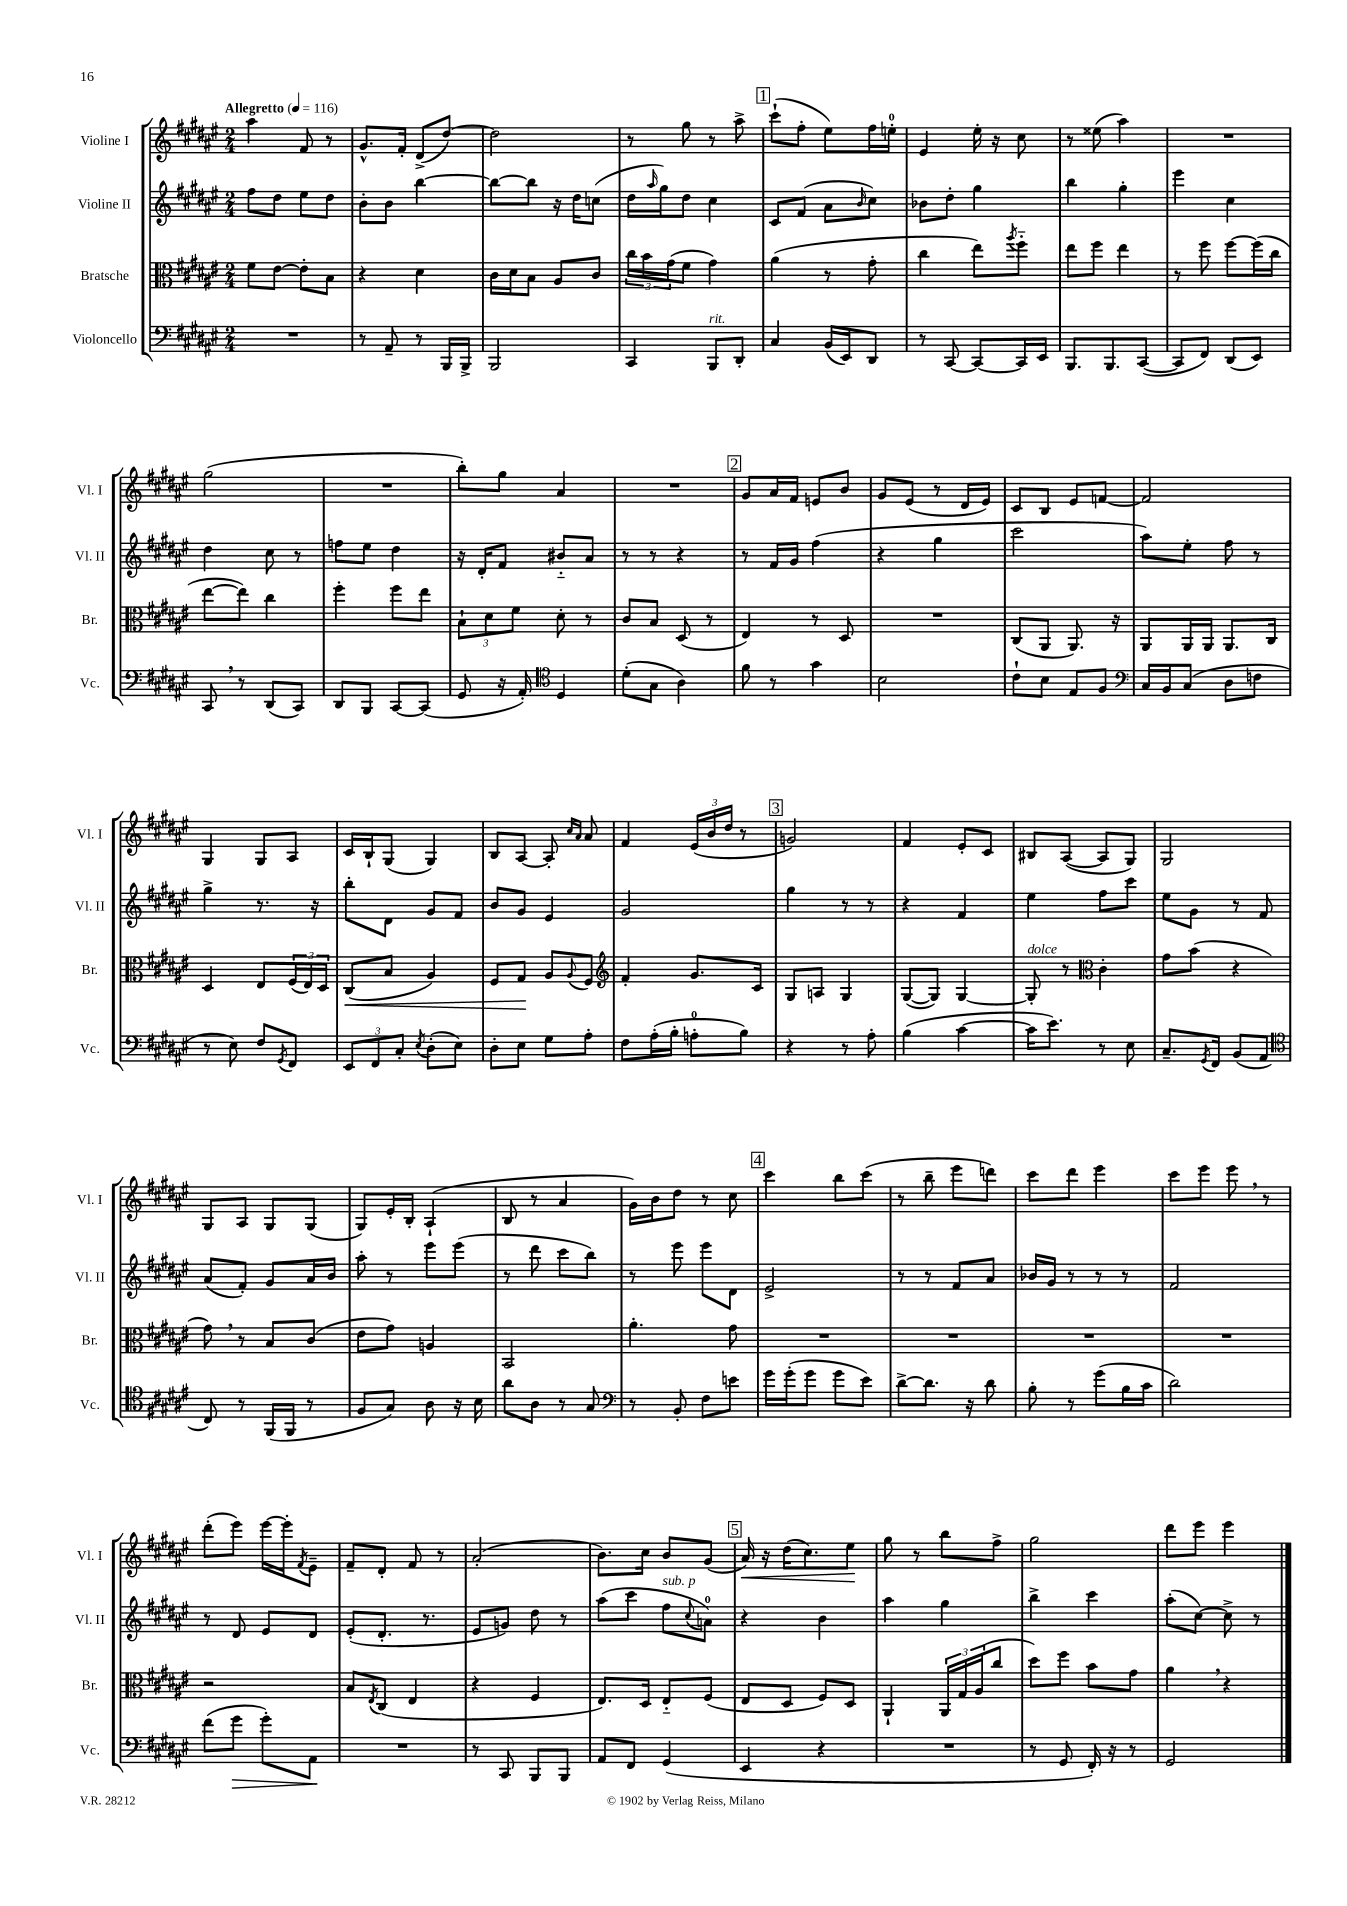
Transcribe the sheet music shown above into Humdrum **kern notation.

**kern	**kern	**kern	**kern
*staff4	*staff3	*staff2	*staff1
*clefF4	*clefC3	*clefG2	*clefG2
*k[f#c#g#d#a#e#]	*k[f#c#g#d#a#e#]	*k[f#c#g#d#a#e#]	*k[f#c#g#d#a#e#]
*M2/4	*M2/4	*M2/4	*M2/4
*MM116	*MM116	*MM116	*MM116
2r	8f#\L	8ff#\L	4aa#\
.	[8e#\J	8dd#\J	.
.	8e#'\]L	8ee#\L	8f#/
.	8B\J	8dd#\J	8r
=	=	=	=
8r	4r	8b'\L	8.g#^^/L
8AA#~/	.	8b\J	.
.	.	.	16f#'/Jk
8r	4d#\	[4bb\	(8d#^/L
16BBB/LL	.	.	[8dd#/J)
16BBB^/JJ	.	.	.
=	=	=	=
2BBB/	16c#\LL	8bb\_L	2dd#\]
.	16d#\J	.	.
.	8B\J	8bb\]J	.
.	8A#/L	16r	.
.	.	16dd#\LK	.
.	8c#/J	(8cc\J	.
=	=	=	=
4CC#/	24cc#\LL	16dd#\LL	8r
.	24b\	.	.
.	.	16qqaa#/	.
.	.	16gg#\J)	.
.	(24g#\J	.	.
.	8f#\J	8dd#\J	8gg#\
8BBB/L	4g#\)	4cc#\	8r
8DD#'/J	.	.	8aa#^\
=	=	=	=
4C#/	(4a#\	8c#/L	(8ccc#`\L
.	.	(8f#/J	8ff#'\J
(16BB/LL	8r	8a#\L	8ee#\L)
16EE#/J)	.	.	.
.	.	16qqb/	.
8DD#/J	8g#'\	8cc#\J)	16ff#\L
.	.	.	16ee'\JJ
=	=	=	=
8r	4cc#\	8b-\L	4e#/
[8CC#/	.	8dd#'\J	.
8CC#/_L	8ee#\L)	4gg#\	16ee#'\
.	.	.	16r
.	8qaa#/	.	.
16CC#/]L	8ff#'~\J	.	8cc#\
16EE#/JJ	.	.	.
=	=	=	=
8.BBB/L	8ee#\L	4bb\	8r
.	8ff#\J	.	(8ee##\
8.BBB/	.	.	.
.	4ee#\	4gg#'\	4aa#\)
([8CC#/J	.	.	.
=	=	=	=
8CC#/]L	8r	4eee#\	2r
8FF#/J)	8ff#\	.	.
(8DD#/L	[8ff#\L	4cc#\	.
8EE#/J)	(16ff#\]L	.	.
.	16cc#\JJ	.	.
=	=	=	=
8CC#/	[8ee#\L	4dd#\	(2gg#\
8r	8ee#\]J)	.	.
(8DD#/L	4cc#\	8cc#\	.
8CC#/J)	.	8r	.
=	=	=	=
8DD#/L	4ff#'\	8ff\L	2r
8BBB/J	.	8ee#\J	.
[8CC#/L	8ff#\L	4dd#\	.
(8CC#/]J	8ee#\J	.	.
=	=	=	=
8GG#/	12B`\L	16r	8bb'\L)
.	.	16d#'/LK	.
.	12d#\	.	.
16r	.	8f#/J	8gg#\J
.	12f#\J	.	.
16AA#'/)	.	.	.
*clefC4	*	*	*
4D#/	8d#'\	8b#'~/L	4a#/
.	8r	8a#/J	.
=	=	=	=
(8d#'\L	8c#/L	8r	2r
8G#\J	8B/J	8r	.
4A#\)	(8D#/	4r	.
.	8r	.	.
=	=	=	=
8f#\	4E#/)	8r	8g#/L
8r	.	16f#/LL	16a#/L
.	.	16g#/JJ	16f#/JJ
4g#\	8r	(4ff#\	8e/L
.	8D#/	.	8b/J
=	=	=	=
2B\	2r	4r	8g#/L
.	.	.	(8e#/J
.	.	4gg#\	8r
.	.	.	16d#/LL
.	.	.	16e#/JJ)
=	=	=	=
8c#`\L	(8C#/L	2ccc#\	8c#/L
8B\J	8AA#/J	.	8B/J
8E#/L	8.AA#/)	.	8e#/L
8F#/J	.	.	[8f/J
.	16r	.	.
=	=	=	=
*clefF4	*	*	*
16C#/LL	8AA#/L	8aa#\L)	2f/]
16BB/J	.	.	.
(8C#/J	16AA#/L	8ee#'\J	.
.	16AA#/JJ	.	.
8D#\L	8.AA#/L	8ff#\	.
8F\J	.	8r	.
.	16C#/Jk	.	.
=	=	=	=
8r	4D#/	4gg#^\	4G#/
8E#\)	.	.	.
8F#/L	8E#/L	8.r	8G#/L
8qGG#/	.	.	.
8FF#/J	(24F#/L	.	8A#/J
.	24E#/)	.	.
.	.	16r	.
.	24D#/JJ	.	.
=	=	=	=
12EE#/L	(8C#/L	8bb'\L	16c#/LL
.	.	.	16B`/J
12FF#/	.	.	.
.	8B/J	8d#\J	(8G#/J
12C#'/J	.	.	.
8qE#/	.	.	.
(8D#'\L	4A#/)	8g#/L	4G#/)
8E#\J)	.	8f#/J	.
=	=	=	=
8D#'\L	8F#/L	8b/L	8B/L
8E#\J	8G#/J	8g#/J	[8A#/J
8G#\L	8A#/L	4e#/	8A#'/]
.	.	.	16qqcc#/LL
.	8qqA#/	.	16qqa#/JJ
8A#'\J	8F#/J	.	8a#/
=	=	=	=
*	*clefG2	*	*
8F#\L	4f#'/	2g#/	4f#/
(16A#'\L	.	.	.
16B'\JJ	.	.	.
8A'\L	8.g#/L	.	(24e#/LL
.	.	.	24b/
.	.	.	24dd#/JJ
8B\J)	.	.	8r
.	16c#/Jk	.	.
=	=	=	=
4r	8G#/L	4gg#\	2g/)
.	8A/J	.	.
8r	4G#/	8r	.
8A#'\	.	8r	.
=	=	=	=
(4B\	([8G#/L	4r	4f#/
.	8G#/]J)	.	.
[4c#\	[4G#/	4f#/	8e#'/L
.	.	.	8c#/J
=	=	=	=
16c#\]LK	8G#'/]	4ee#\	8B#/L
8.e#\J)	.	.	.
.	8r	.	([8A#/J
*	*clefC3	*	*
8r	4c#'\	8ff#\L	8A#/]L
8E#\	.	8ccc#\J	8G#/J)
=	=	=	=
8.C#~/L	8g#\L	8ee#\L	2G#/
.	(8b\J	8g#\J	.
8qGG#/	.	.	.
16FF#/Jk	.	.	.
(8BB/L	4r	8r	.
8AA#/J	.	8f#/	.
=	=	=	=
*clefC4	*	*	*
8C#/)	8g#\)	(8a#/L	8G#/L
8r	8r	8f#'/J)	8A#/J
(16FF#/LL	8B/L	8g#/L	8G#/L
16FF#/JJ	.	.	.
8r	(8c#/J	16a#/L	(8G#/J
.	.	16b/JJ	.
=	=	=	=
8F#/L	8e#\L	8aa#'\	8G#/L)
8G#/J)	8g#\J)	8r	16e#'/L
.	.	.	16B'/JJ
8A#\	4A/	8eee#\L	(4A#`/
16r	.	(8eee#\J	.
16B\	.	.	.
=	=	=	=
8a#\L	2BB/	8r	8B/
8A#\J	.	8ddd#\	8r
8r	.	8ccc#\L	4a#/
8G#/	.	8bb\J)	.
=	=	=	=
*clefF4	*	*	*
8r	4.a#'\	8r	16g#\LL)
.	.	.	16b\J
8BB'/	.	8eee#\	8dd#\J
8F#\L	.	8eee#\L	8r
8e\J	8g#\	8d#\J	8cc#\
=	=	=	=
16g#\LL	2r	2e#^/	4ccc#\
(16g#'\J	.	.	.
8g#\J	.	.	.
8g#\L	.	.	8bb\L
8e#\J)	.	.	(8ccc#\J
=	=	=	=
[8d#^\L	2r	8r	8r
8.d#\]J	.	8r	8bb~\
.	.	8f#/L	8eee#\L
16r	.	.	.
8d#\	.	8a#/J	8ddd\J)
=	=	=	=
8B'\	2r	16b-/LL	8ccc#\L
.	.	16g#/JJ	.
8r	.	8r	8ddd#\J
(8g#\L	.	8r	4eee#\
16B\L	.	8r	.
16c#\JJ	.	.	.
=	=	=	=
2d#\)	2r	2f#/	8ccc#\L
.	.	.	8eee#\J
.	.	.	8eee#\
.	.	.	8r
=	=	=	=
(8f#\L	2r	8r	(8ddd#'\L
8g#\J	.	8d#/	8eee#\J)
8g#'\L)	.	8e#/L	[16eee#\LL
.	.	.	16eee#'\]J
.	.	.	8qf#/
8AA#\J	.	8d#/J	8e#~\J
=	=	=	=
2r	8B/L	(8e#'/L	8f#~/L
.	8qE#/	.	.
.	(8C#/J	8.d#'/J	8d#'/J
.	4E#/	.	8f#/
.	.	8.r	.
.	.	.	8r
=	=	=	=
8r	4r	8e#/L	(2a#'/
8CC#/	.	8g/J)	.
8BBB/L	4F#/	8dd#\	.
8BBB/J	.	8r	.
=	=	=	=
8AA#/L	8.E#/L)	(8aa#\L	8.b\L)
8FF#/J	.	8ccc#\J	.
.	16D#/Jk	.	16cc#\Jk
(4GG#/	8E#'~/L	8ff#\L	8b/L
.	.	8qqcc#/	.
.	(8F#/J	8a\J)	(8g#/J
=	=	=	=
4EE#/	8E#/L	4r	16a#/)
.	.	.	16r
.	8D#/J	.	(16dd#\LK
.	.	.	8.cc#\)
4r	8F#/L)	4b\	.
.	8D#/J	.	8ee#\J
=	=	=	=
2r	4AA#`/	4aa#\	8gg#\
.	.	.	8r
.	24AA#/LL	4gg#\	8bb\L
.	24G#/	.	.
.	(24A#/J	.	.
.	8cc#/J	.	8ff#^\J
=	=	=	=
8r	8dd#\L)	4bb^\	2gg#\
8GG#/	8ff#\J	.	.
16FF#'/)	8b\L	4ccc#\	.
16r	.	.	.
8r	8g#\J	.	.
=	=	=	=
2GG#/	4a#\	(8aa#'\L	8ddd#\L
.	.	[8cc#\J)	8eee#\J
.	4r	8cc#^\]	4eee#\
.	.	8r	.
==	==	==	==
*-	*-	*-	*-
